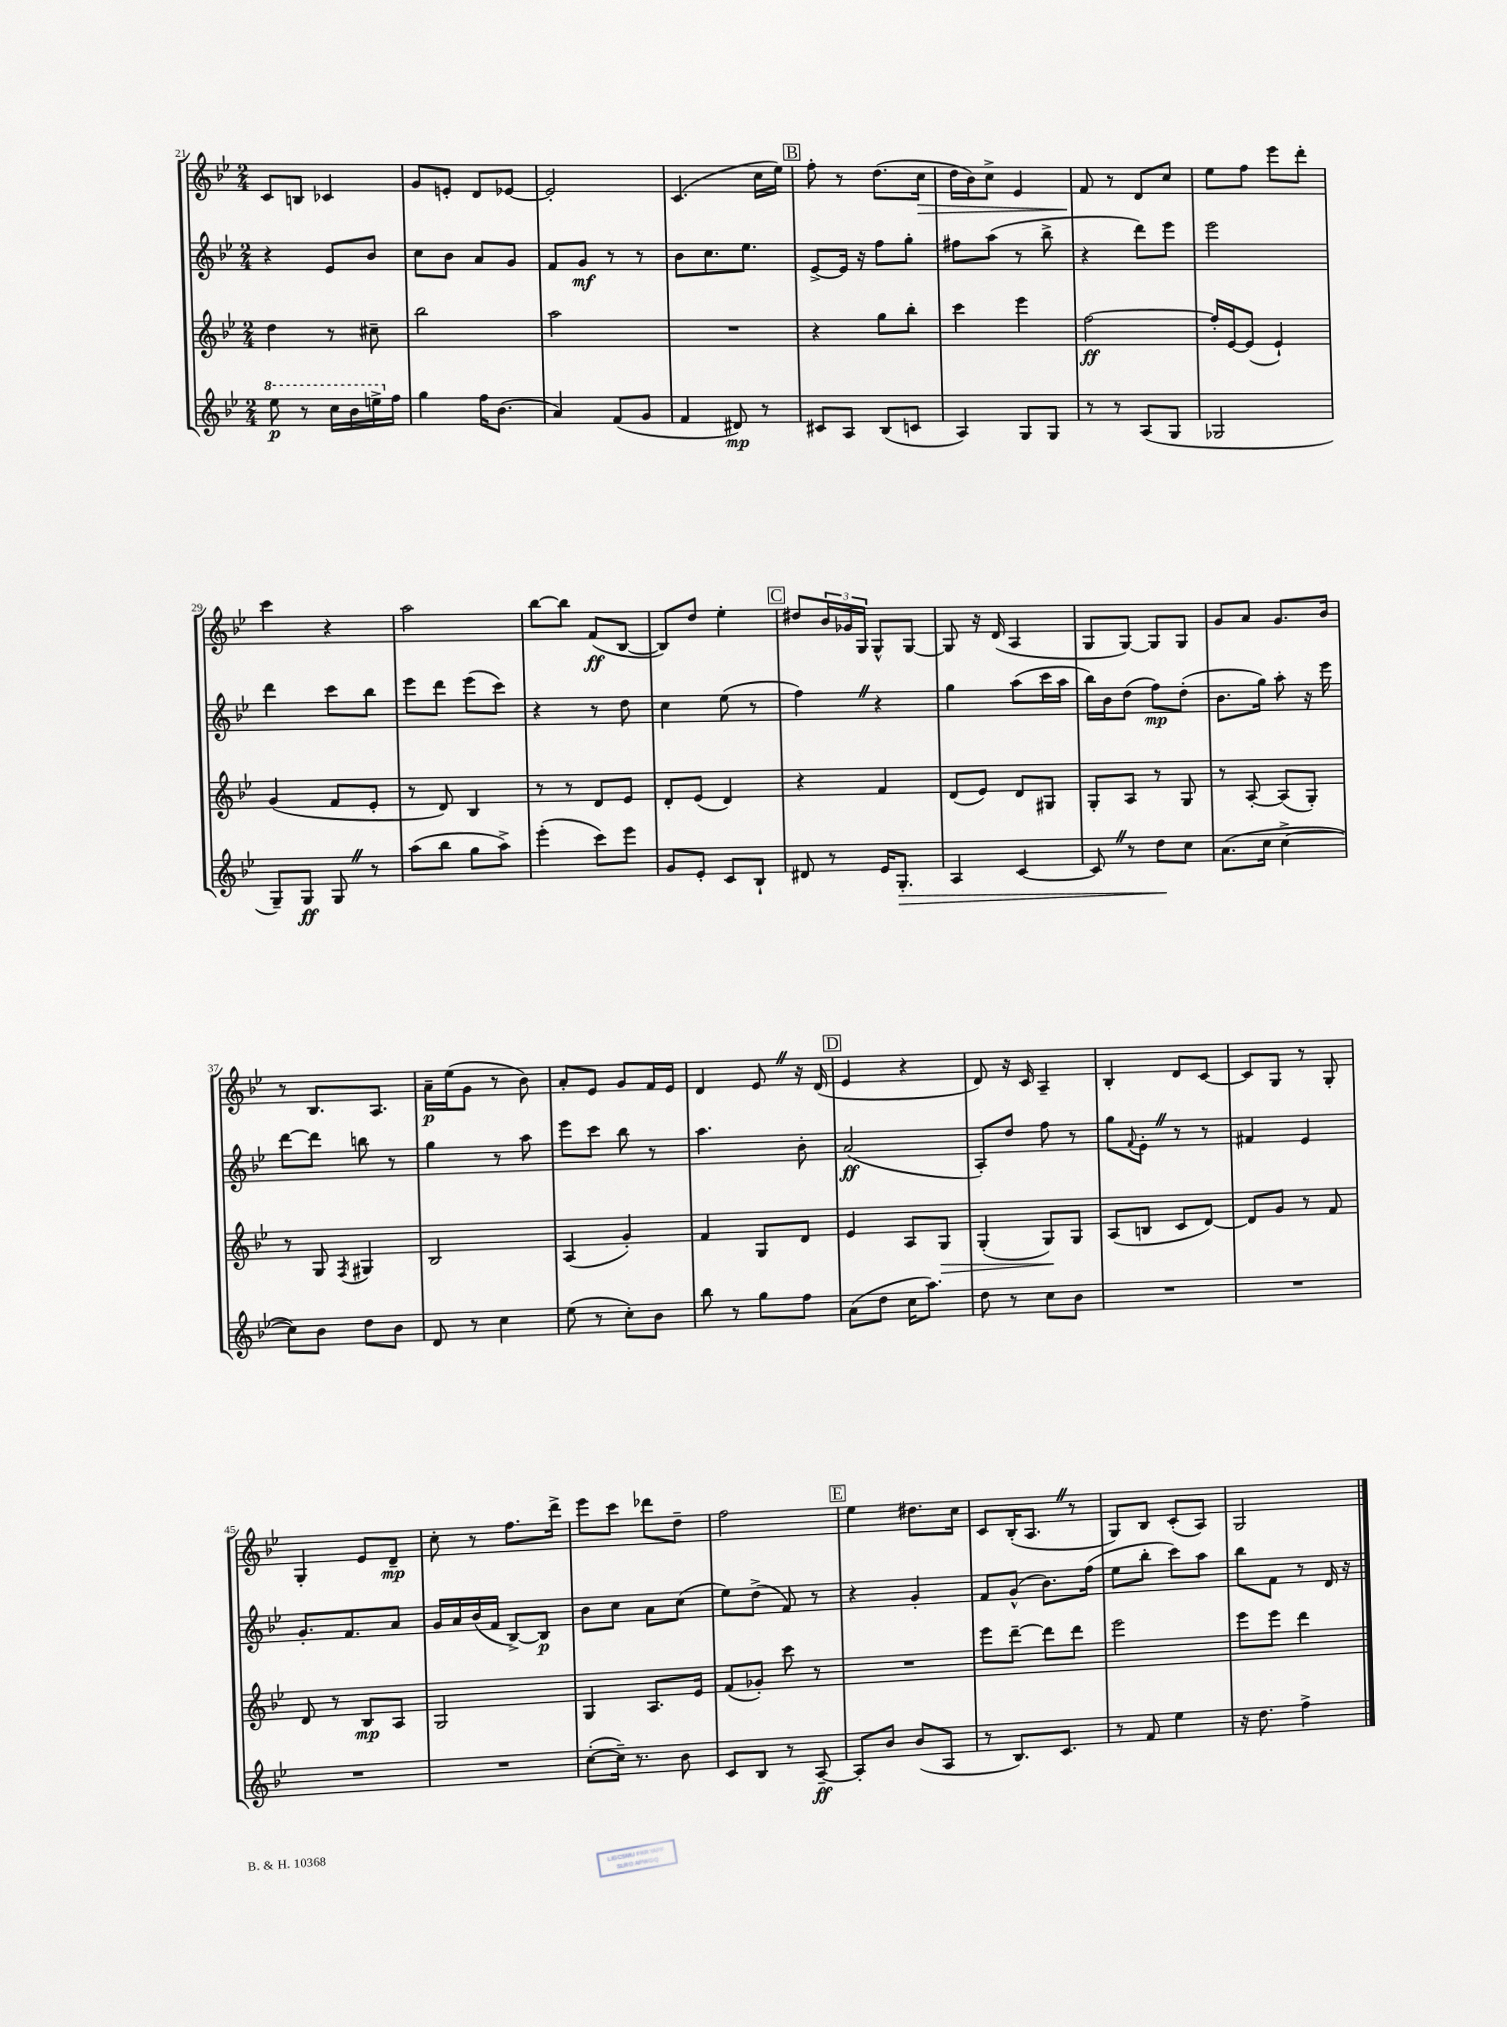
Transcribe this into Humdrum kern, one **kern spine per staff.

**kern	**kern	**kern	**kern
*staff4	*staff3	*staff2	*staff1
*clefG2	*clefG2	*clefG2	*clefG2
*k[b-e-]	*k[b-e-]	*k[b-e-]	*k[b-e-]
*M2/4	*M2/4	*M2/4	*M2/4
8eee-	4dd	4r	8c
8r	.	.	8B
16ccc	8r	8e-	4c-
16bb-	.	.	.
16eee^	8cc#~	8b-	.
16ff	.	.	.
=	=	=	=
4gg	2bb-	8cc	8g
.	.	8b-	8e'
16ff	.	8a	8d
(8.b-	.	.	.
.	.	8g	[8e-
=	=	=	=
4a)	2aa	8f	2e-']
.	.	8g	.
(8f	.	8r	.
8g	.	8r	.
=	=	=	=
4f	2r	8b-	(4.c
.	.	8.cc	.
8d#)	.	.	.
.	.	8.ee-	.
8r	.	.	16cc
.	.	.	16ee-)
=	=	=	=
8c#	4r	[8e-^	8ff'
8A	.	16e-]	8r
.	.	16r	.
(8B-	8gg	8ff	(8.dd
8c	8bb-'	8gg'	.
.	.	.	16cc
=	=	=	=
4A)	4ccc	8ff#	16dd
.	.	.	16b-)
.	.	(8aa	8cc^
8G	4eee-	8r	4e-
8G	.	8bb-^	.
=	=	=	=
8r	[2ff	4r	8f
8r	.	.	8r
(8A	.	8ddd)	8d
8G	.	8eee-	8cc
=	=	=	=
2G-	16ff']	2eee-	8ee-
.	[16e-	.	.
.	(8e-]	.	8ff
.	4e-`)	.	8eee-
.	.	.	8ddd'
=	=	=	=
8G~)	(4g	4ddd	4ccc
8G	.	.	.
8G	8f	8ccc	4r
8r	8e-'	8bb-	.
=	=	=	=
(8aa	8r	8eee-	2aa
8bb-	8d)	8ddd	.
8gg	4B-	(8eee-	.
8aa^)	.	8ccc)	.
=	=	=	=
(4eee-'	8r	4r	[8bb-
.	8r	.	8bb-]
8ccc)	8d	8r	(8f
8eee-	8e-	8dd	[8B-
=	=	=	=
8g	8d'	4cc	8B-])
8e-'	(8e-	.	8dd
8c	4d)	(8ee-	4ee-'
8B-`	.	8r	.
=	=	=	=
8d#	4r	4ff)	8dd#
8r	.	.	24b-
.	.	.	24g-
.	.	.	24G
16e-	4f	4r	8G^^
8.G'	.	.	.
.	.	.	[8G
=	=	=	=
4A	(8d	4gg	8G]
.	8e-)	.	16r
.	.	.	(16d
[4c	8d	(8aa	4A
.	8G#	16ccc	.
.	.	16aa	.
=	=	=	=
8c]	8G'	16bb-)	8G
.	.	16b-	.
8r	8A	(8dd	[8G)
8dd	8r	8ff)	8G]
8cc	8G	(8dd'	8G
=	=	=	=
(8.a	8r	8.b-	8g
.	[8A'	.	8a
16cc	.	16gg)	.
[4cc^	(8A]	8aa'	8.g
.	8G')	16r	.
.	.	16eee-	16b-
=	=	=	=
8cc])	8r	[8ddd	8r
8b-	8G	8ddd]	8.B-
.	8qF	.	.
8dd	4G#	8bb	.
.	.	.	8.A
8b-	.	8r	.
=	=	=	=
8d	2B-	4gg	16a~
.	.	.	(16ee-
8r	.	.	8g
4cc	.	8r	8r
.	.	8aa	8b-)
=	=	=	=
(8ee-	(4A	8eee-	8a'
8r	.	8ccc	8e-
8cc')	4g')	8bb-	8g
8b-	.	8r	16f
.	.	.	16e-
=	=	=	=
8bb-	4f	4.aa	4d
8r	.	.	.
8gg	8G	.	8e-
8ff	8d	8b-'	16r
.	.	.	(16d
=	=	=	=
(8a	4e-	(2a	4e-
8dd	.	.	.
16cc	8A	.	4r
8.aa)	.	.	.
.	8G	.	.
=	=	=	=
8dd	(4G'	8A')	8d)
8r	.	8dd	16r
.	.	.	16c
8cc	8G)	8ff	4A~
8b-	8G	8r	.
=	=	=	=
2r	(8A	8gg	4B-'
.	.	8qqf	.
.	8B	8e-'	.
.	8c	8r	8d
.	[8d)	8r	[8c
=	=	=	=
2r	8d]	4f#	8c]
.	8g	.	8G
.	8r	4e-	8r
.	8f	.	8G'
=	=	=	=
2r	8d	8.g'	4G'
.	8r	.	.
.	.	8.f	.
.	8B-	.	8e-
.	8A	8a	8d~
=	=	=	=
2r	2G	16g	8cc'
.	.	16a	.
.	.	(16b-	8r
.	.	16f	.
.	.	[8B-^)	8.ff
.	.	8B-]	.
.	.	.	16ddd^
=	=	=	=
([8cc'	4G	8b-	8eee-
16cc~])	.	8cc	8ccc
8.r	.	.	.
.	8.A	8a	8ddd-
8b-	.	(8cc	8dd~
.	16e-	.	.
=	=	=	=
8c	(8f	8ee-)	2ff
8B-	8g-')	(8dd^	.
8r	8ccc	8f)	.
[8A~	8r	8r	.
=	=	=	=
8A']	2r	4r	4ee-
8b-	.	.	.
(8b-	.	4g'	8.dd#
8A	.	.	.
.	.	.	16cc
=	=	=	=
8r	8eee-	8f	8c
8.B-)	[8ddd~	(8g^^	(16B-'
.	.	.	8.A
.	8ddd]	8.b-)	.
8.c	.	.	.
.	8ddd	.	8r
.	.	(16ff	.
=	=	=	=
8r	2eee-	8ee-	8G)
8f	.	8bb-'	8B-
4ee-	.	8ccc)	(8c'
.	.	8aa	8A)
=	=	=	=
16r	8eee-	8bb-	2G
8.dd	.	.	.
.	8eee-	8f	.
4ff^	4ddd	8r	.
.	.	16d	.
.	.	16r	.
==	==	==	==
*-	*-	*-	*-
